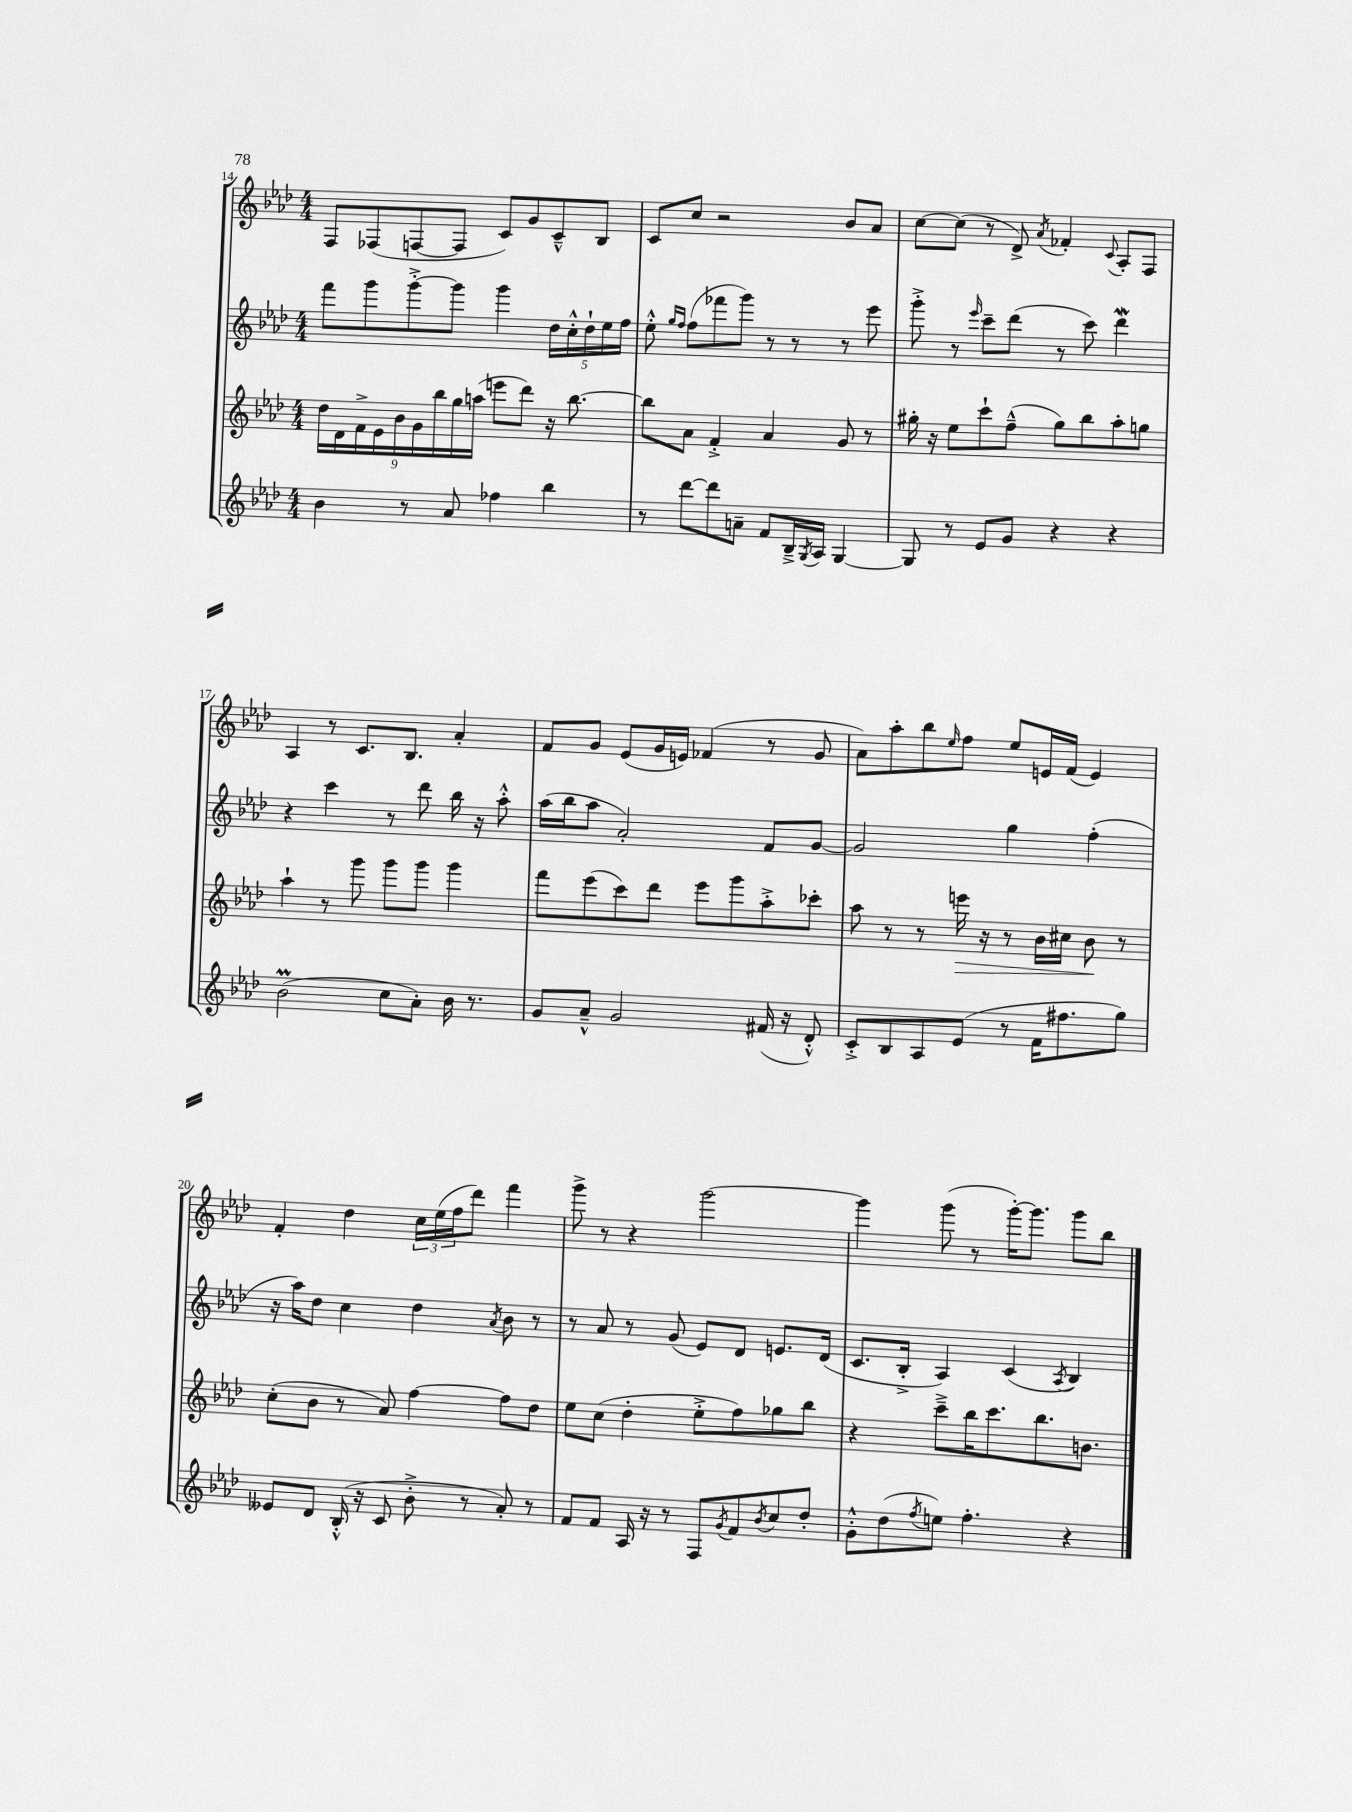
<<
\new StaffGroup <<
\new Staff = "s0" {
    \clef treble \key aes \major \numericTimeSignature \time 4/4
    f8 fes8( f8~ f8 c'8) g'8 c'8---^ bes8 |
    c'8 c''8 r2 bes'8 aes'8 |
    c''8~ c''8( r8 des'8->) \acciaccatura { aes'8 } fes'4-. \appoggiatura { c'8 } aes8-. f8 |
    aes4 r8 c'8. bes8. aes'4-. |
    f'8 g'8 ees'8( g'16 e'16) fes'4( r8 g'8 |
    aes'8) aes''8-. bes''8 \grace { ees''16 } f''8 ees''8 e'16 f'16( e'4) |
    f'4-. des''4 \tuplet 3/2 { c''16 ees''16( f''16 } des'''8) f'''4 |
    g'''8-> r8 r4 g'''2~ |
    g'''4 g'''8( r8 g'''16~-.) g'''8. g'''8 bes''8 \bar "|." |
}
\new Staff = "s1" {
    \clef treble \key aes \major \numericTimeSignature \time 4/4
    f'''8 g'''8 g'''8~-.-> g'''8 g'''4 \tuplet 5/4 { des''16 c''16-.-^ des''16-! ees''16 f''16 } |
    ees''8-.-^ \grace { g''16 f''16 } f''8( fes'''8 g'''8) r8 r8 r8 ees'''8 |
    g'''8-.-> r8 \grace { ees'''16 } c'''8-- des'''8( r8 c'''8) des'''4\mordent |
    r4 c'''4 r8 des'''8 bes''16 r16 aes''8-.-^ |
    aes''16( bes''16 aes''8 aes'2-.) f'8 g'8~ |
    g'2 g''4 f''4-.( |
    r16 aes''16) des''8 c''4 des''4 \acciaccatura { aes'8 } bes'8 r8 |
    r8 aes'8 r8 g'8( ees'8) des'8 e'8. des'16( |
    c'8. bes16-.-> aes4) c'4( \acciaccatura { aes8 } bes4) \bar "|." |
}
\new Staff = "s2" {
    \clef treble \key aes \major \numericTimeSignature \time 4/4
    \tuplet 9/8 { des''16 des'16 f'16-> ees'16 bes'16 g'16 bes''16 g''16 a''16( } e'''8 des'''8) r16 bes''8.~ |
    bes''8 aes'8 f'4-.-> aes'4 g'8 r8 |
    gis''16-. r16 ees''8 c'''8-! f''8---^( gis''8) bes''8 aes''8-. g''8 |
    aes''4-! r8 g'''8 g'''8 g'''8 g'''4 |
    f'''8 ees'''8( c'''8) des'''8 ees'''8 g'''8 aes''8-.-> ces'''8-. |
    aes''8 r8 r8 e'''16\> r16 r8 bes'16 cis''16 bes'8\! r8 |
    c''8-.( bes'8 r8 aes'8) f''4~ f''8 des''8 |
    ees''8 c''8( des''4-. ees''8-.-> f''8) ges''8 bes''8 |
    r4 c'''8---> bes''16 c'''8. bes''8. b'8. \bar "|." |
}
\new Staff = "s3" {
    \clef treble \key aes \major \numericTimeSignature \time 4/4
    bes'4 r8 aes'8 fes''4 bes''4 |
    r8 des'''8~ des'''8 a'8-- f'8 bes16---> \acciaccatura { g8 } aes16 g4~ |
    g8 r8 ees'8 g'8 r4 r4 |
    bes'2\prall( c''8 aes'8-.) bes'16 r8. |
    g'8 aes'8---^ g'2 fis'16( r16 des'8-.-^) |
    c'8-.-> bes8 aes8 ees'8( r8 f'16 fis''8. g''8) |
    eeses'8 des'8 bes16-.-^( r16 c'8 bes'8-.-> r8 aes'8-.) r8 |
    f'8 f'8 aes16 r16 r8 f8 \acciaccatura { g'8 } f'8 \acciaccatura { bes'8 } c''8 des''8-. |
    g'8-.-^ des''8( \acciaccatura { f''8 } e''8) f''4.-. r4 \bar "|." |
}
>>
>>
\layout { \context { \Score currentBarNumber = #14 } }
